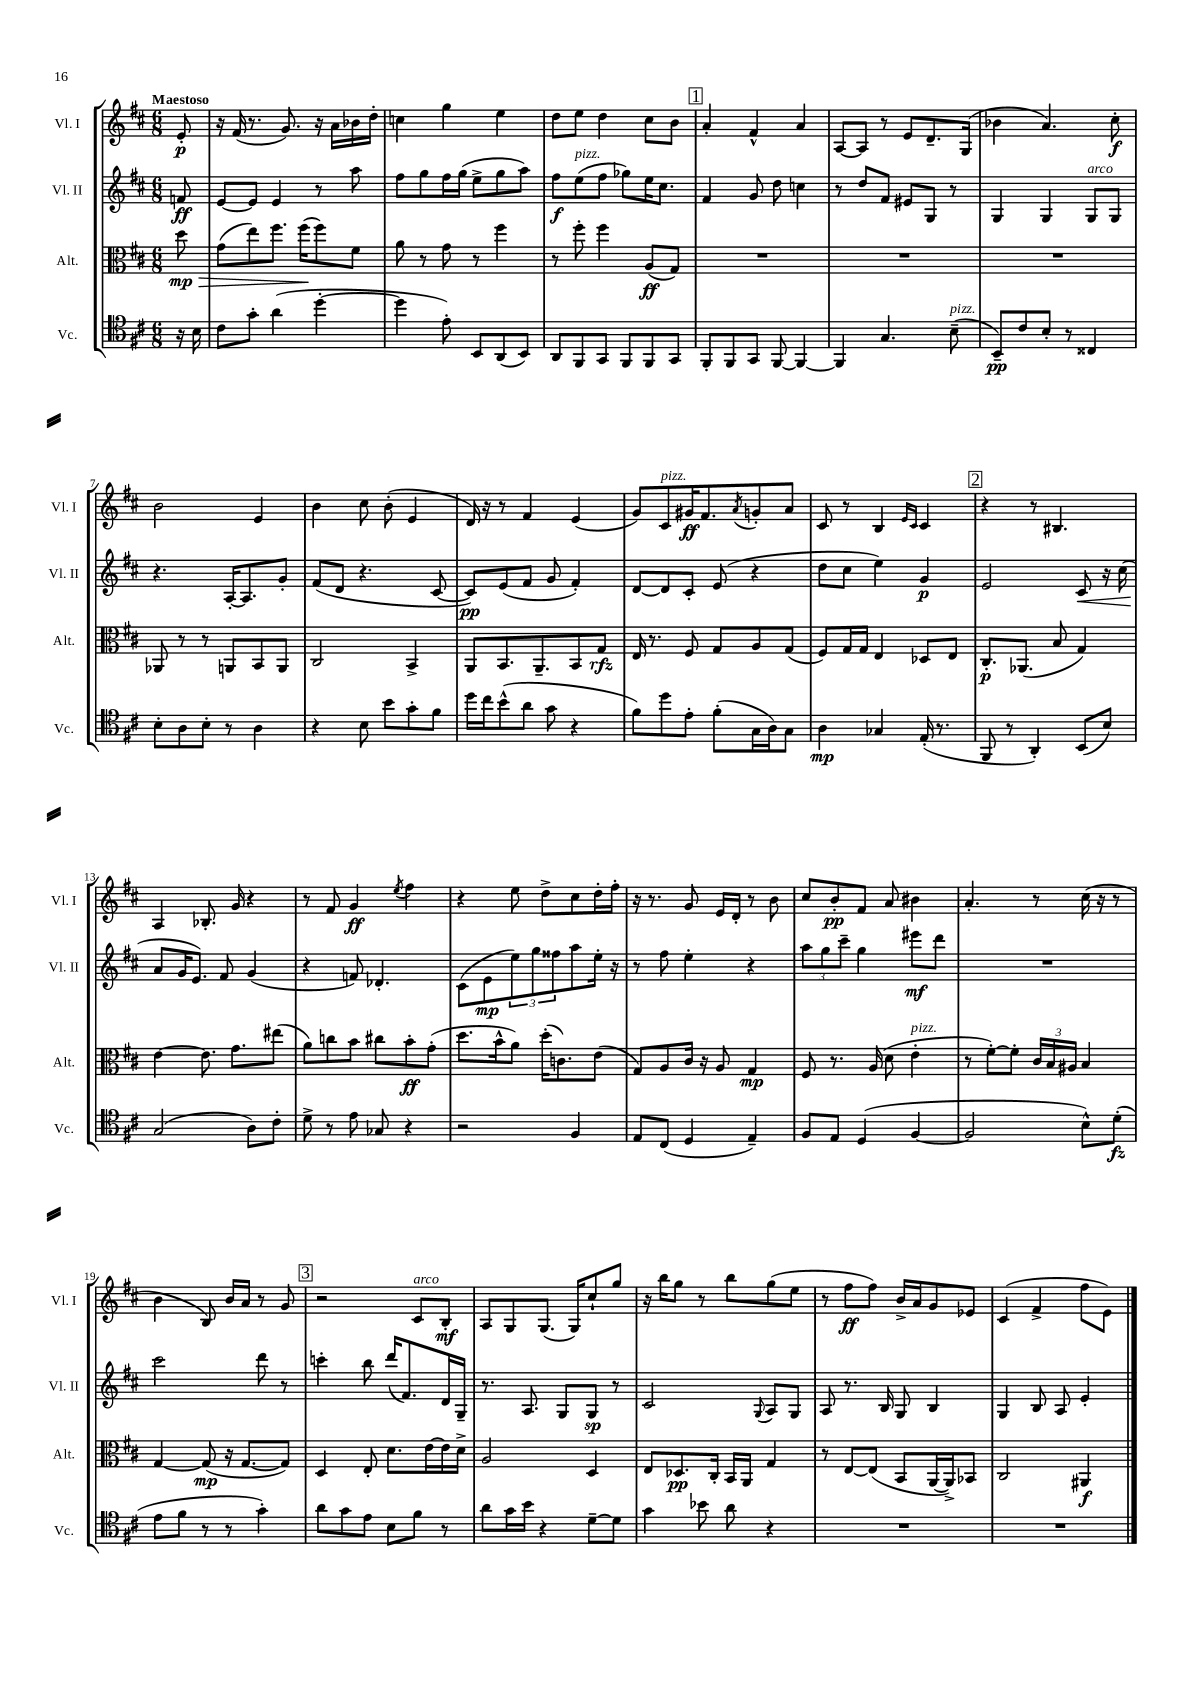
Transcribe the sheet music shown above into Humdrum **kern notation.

**kern	**dynam	**kern	**dynam	**kern	**dynam	**kern	**dynam
*part4	*part4	*part3	*part3	*part2	*part2	*part1	*part1
*staff4	*staff4	*staff3	*staff3	*staff2	*staff2	*staff1	*staff1
*I"Vc.	*	*I"Alt.	*	*I"Vl. II	*	*I"Vl. I	*
*I'Vc.	*	*I'Alt.	*	*I'Vl. II	*	*I'Vl. I	*
*clefC4	*	*clefC3	*	*clefG2	*	*clefG2	*
*k[f#c#]	*	*k[f#c#]	*	*k[f#c#]	*	*k[f#c#]	*
*M6/8	*	*M6/8	*	*M6/8	*	*M6/8	*
=	=	=	=	=	=	=	=
!	!	!	!	!	!	!LO:TX:a:B:t=Maestoso	!
!	!	!	!LO:HP:b	!	!	!	!
16r	.	8dd\	> mp	8fn/	ff	8e'/	p
16B\	.	.	.	.	.	.	.
=1	=1	=1	=1	=1	=1	=1	=1
8c#\L	.	(8g\L	.	[8e/L	.	16r	.
.	.	.	.	.	.	(16f#/	.
8g'\J	.	8ee\)	.	8e/J]	.	8.r	.
(4a\	.	8.ff#\J	.	4e/	.	.	.
.	.	.	.	.	.	8.g/)	.
.	.	(16ff#\KL	.	.	.	.	.
[4dd'\	.	8ff#\)	]	8r	.	16r	.
.	.	.	.	.	.	16a\LL	.
.	.	8f#\J	.	8aa\	.	16b-X\	.
.	.	.	.	.	.	16dd'\JJ	.
=2	=2	=2	=2	=2	=2	=2	=2
4dd\]	.	8a\	.	8ff#\L	.	4ccn\	.
.	.	8r	.	8gg\	.	.	.
8e'\)	.	8g\	.	16ff#\L	.	4gg\	.
.	.	.	.	(16gg\JJ	.	.	.
8BB/L	.	8r	.	8ee^\L	.	.	.
(8AA/	.	4ff#\	.	8gg\	.	4ee\	.
8BB/J)	.	.	.	8aa\J)	.	.	.
=3	=3	=3	=3	=3	=3	=3	=3
8AA/L	.	8r	.	8ff#\L	f	8dd\L	.
!	!	!	!	!LO:TX:a:i:t=pizz.	!	!	!
8FF#/	.	8ff#'\	.	(8ee\	.	8ee\J	.
8GG/J	.	4ff#\	.	8ff#\J	.	4dd\	.
8FF#/L	.	.	.	8gg-X\L)	.	.	.
8FF#/	.	(8A/L	ff	16ee\K	.	8cc#\L	.
.	.	.	.	8.cc#\J	.	.	.
8GG/J	.	8G/J)	.	.	.	8b\J	.
!!LO:REH:place=s1:t=1
=4	=4	=4	=4	=4	=4	=4	=4
8FF#'/L	.	2.r	.	4f#/	.	4a'/	.
8FF#/	.	.	.	.	.	.	.
8GG/J	.	.	.	8g/	.	4f#^^/	.
[8FF#/	.	.	.	8dd\	.	.	.
4FF#/_	.	.	.	4ccn\	.	4a/	.
=5	=5	=5	=5	=5	=5	=5	=5
4FF#/]	.	2.r	.	8r	.	[8A/L	.
.	.	.	.	8dd/L	.	8A/J]	.
4.G/	.	.	.	8f#/J	.	8r	.
.	.	.	.	8e#X/L	.	8e/L	.
.	.	.	.	8G/J	.	8.d~/	.
!LO:TX:a:i:t=pizz.	!	!	!	!	!	!	!
(8B~\	.	.	.	8r	.	.	.
.	.	.	.	.	.	(16G/Jk	.
=6	=6	=6	=6	=6	=6	=6	=6
8BB~/L)	pp	2.r	.	4G/	.	4b-X\	.
8c#/	.	.	.	.	.	.	.
8B'/J	.	.	.	4G/	.	4.a/)	.
8r	.	.	.	.	.	.	.
!	!	!	!	!LO:TX:a:i:t=arco	!	!	!
4C##X/	.	.	.	8G/L	.	.	.
.	.	.	.	8G/J	.	8cc#'\	f
!!LO:LB:g=z
=7	=7	=7	=7	=7	=7	=7	=7
8B'\L	.	8AA-X/	.	4.r	.	2b\	.
8A\	.	8r	.	.	.	.	.
8B'\J	.	8r	.	.	.	.	.
8r	.	8AAn/L	.	[16A'/KL	.	.	.
.	.	.	.	8.A/]	.	.	.
4A\	.	8BB/	.	.	.	4e/	.
.	.	8AA/J	.	8g'/J	.	.	.
=8	=8	=8	=8	=8	=8	=8	=8
4r	.	2C#/	.	(8f#/L	.	4b\	.
.	.	.	.	8d/J	.	.	.
8B\	.	.	.	4.r	.	8cc#\	.
8b\L	.	.	.	.	.	(8b'\	.
8g'\	.	4BB^/	.	.	.	4e/	.
8f#\J	.	.	.	[8c#/	.	.	.
=9	=9	=9	=9	=9	=9	=9	=9
16dd\LL	.	8AA/L	.	8c#/L])	pp	16d/)	.
16cc#\J	.	.	.	.	.	16r	.
(8b^^\	.	8.BB/	.	(8e/	.	8r	.
8a\J	.	.	.	8f#/J	.	4f#/	.
.	.	8.AA~/	.	.	.	.	.
8g\	.	.	.	8g/	.	.	.
4r	.	8BB/	.	4f#'/)	.	(4e/	.
.	.	8G/J	rfz	.	.	.	.
=10	=10	=10	=10	=10	=10	=10	=10
8f#\L)	.	16E/	.	[8d/L	.	8g/L)	.
.	.	8.r	.	.	.	.	.
!	!	!	!	!	!	!LO:TX:a:i:t=pizz.	!
8dd\	.	.	.	8d/]	.	8c#/	.
8e'\J	.	8F#/	.	8c#'/J	.	16g#X/K	ff
.	.	.	.	.	.	8.f#/	.
(8f#'\L	.	8G/L	.	(8e/	.	.	.
.	.	.	.	.	.	8qa/	.
16G\L	.	8A/	.	4r	.	8gn'/	.
16A\J)	.	.	.	.	.	.	.
8G\J	.	(8G/J	.	.	.	8a/J	.
=11	=11	=11	=11	=11	=11	=11	=11
4A\	mp	8F#/L)	.	8dd\L	.	8c#/	.
.	.	16G/L	.	8cc#\J	.	8r	.
.	.	16G/JJ	.	.	.	.	.
4G-X/	.	4E/	.	4ee\)	.	4B/	.
.	.	.	.	.	.	16qqe/LL	.
.	.	.	.	.	.	16qqc#/JJ	.
(16E'/	.	8D-X/L	.	4g/	p	4c#/	.
8.r	.	.	.	.	.	.	.
.	.	8E/J	.	.	.	.	.
!!LO:REH:place=s1:t=2
=12	=12	=12	=12	=12	=12	=12	=12
8FF#/	.	8.C#'/L	p	2e/	.	4r	.
8r	.	.	.	.	.	.	.
.	.	(8.AA-X/J	.	.	.	.	.
4AA'/)	.	.	.	.	.	8r	.
.	.	8B/	.	.	.	4.B#X/	.
!	!	!	!	!	!LO:HP:b	!	!
(8BB/L	.	4G/)	.	8c#/	<	.	.
8B/J)	.	.	.	16r	.	.	.
.	.	.	.	(16cc#\	.	.	.
!!LO:LB:g=z
=13	=13	=13	=13	=13	=13	=13	=13
(2G/	.	[4e\	.	8a/L	.	4A/	.
.	.	.	.	16g/K	[	.	.
.	.	.	.	8.e/J)	.	.	.
.	.	8.e\]	.	.	.	8.B-X'/	.
.	.	.	.	8f#/	.	.	.
.	.	8.g\L	.	.	.	16g/	.
8A\L)	.	.	.	(4g/	.	4r	.
8c#'\J	.	(8ee#X\J	.	.	.	.	.
=14	=14	=14	=14	=14	=14	=14	=14
8d^\	.	8a\L)	.	4r	.	8r	.
8r	.	8ccn\	.	.	.	8f#/	.
8e\	.	8b\J	.	8fn/)	.	4g/	ff
8G-X/	.	8cc#X\L	.	4.d-X'/	.	.	.
.	.	.	.	.	.	8qee/	.
4r	.	8b'\	ff	.	.	4ff#\	.
.	.	(8g'\J	.	.	.	.	.
=15	=15	=15	=15	=15	=15	=15	=15
2r	.	8.dd\L	.	(8c#\L	.	4r	.
.	.	.	.	8e\	mp	.	.
.	.	16b^^\k	.	.	.	.	.
.	.	8a\J)	.	12ee\)	.	8ee\	.
.	.	.	.	12gg\	.	.	.
.	.	(16dd'\KL	.	.	.	8dd^\L	.
.	.	.	.	12ff##X\	.	.	.
.	.	8.cn\)	.	.	.	.	.
4F#/	.	.	.	8aa\	.	8cc#\	.
.	.	(8e\J	.	16ee'\Jk	.	16dd'\L	.
.	.	.	.	16r	.	16ff#'\JJ	.
=16	=16	=16	=16	=16	=16	=16	=16
8E/L	.	8G/L)	.	8r	.	16r	.
.	.	.	.	.	.	8.r	.
(8C#/J	.	8A/	.	8ff#\	.	.	.
4D/	.	16c#/Jk	.	4ee'\	.	8g/	.
.	.	16r	.	.	.	.	.
.	.	8A/	.	.	.	16e/LL	.
.	.	.	.	.	.	16d'/JJ	.
4E~/)	.	4G/	mp	4r	.	8r	.
.	.	.	.	.	.	8b\	.
=17	=17	=17	=17	=17	=17	=17	=17
8F#/L	.	8F#/	.	12aa\L	.	8cc#/L	.
.	.	.	.	12gg\	.	.	.
8E/J	.	8.r	.	.	.	8b'/	pp
.	.	.	.	12ccc#~\J	.	.	.
(4D/	.	.	.	4gg\	.	8f#/J	.
.	.	(16A/	.	.	.	.	.
.	.	8d\	.	.	.	8a/	.
!	!	!LO:TX:a:i:t=pizz.	!	!	!	!	!
[4F#/	.	4e'\	.	8eee#X\L	mf	4b#X\	.
.	.	.	.	8ddd\J	.	.	.
=18	=18	=18	=18	=18	=18	=18	=18
2F#/]	.	8r	.	2.r	.	4.a'/	.
.	.	[8f#'\L)	.	.	.	.	.
.	.	8f#'\J]	.	.	.	.	.
.	.	24c#/LL	.	.	.	8r	.
.	.	24B/	.	.	.	.	.
.	.	24A#X/JJ	.	.	.	.	.
8B^^\L)	.	4B/	.	.	.	(16cc#\	.
.	.	.	.	.	.	16r	.
(8d'\J	fz	.	.	.	.	8r	.
!!LO:LB:g=z
=19	=19	=19	=19	=19	=19	=19	=19
8e\L	.	[4G/	.	2ccc#\	.	4b\	.
8f#\J	.	.	.	.	.	.	.
8r	.	(8G/]	mp	.	.	8B/)	.
8r	.	16r	.	.	.	16b/LL	.
.	.	[8.G/L	.	.	.	16a/JJ	.
4g'\)	.	.	.	8ddd\	.	8r	.
.	.	8G/J])	.	8r	.	8g/	.
!!LO:REH:place=s1:t=3
=20	=20	=20	=20	=20	=20	=20	=20
8a\L	.	4D/	.	4cccn'\	.	2r	.
8g\	.	.	.	.	.	.	.
8e\J	.	8E'/	.	8bb\	.	.	.
8B\L	.	8.d\L	.	(16ddd/KL	.	.	.
.	.	.	.	8.f#/)	.	.	.
!	!	!	!	!	!	!LO:TX:a:i:t=arco	!
8f#\J	.	.	.	.	.	8c#/L	.
.	.	[16e\L	.	.	.	.	.
8r	.	16e\]	.	16d/L	.	8B'/J	mf
.	.	16d^\JJ	.	16G~/JJ	.	.	.
=21	=21	=21	=21	=21	=21	=21	=21
8a\L	.	2A/	.	8.r	.	8A/L	.
16g\L	.	.	.	.	.	8G/	.
16b\JJ	.	.	.	8.A/	.	.	.
4r	.	.	.	.	.	(8.G/J	.
.	.	.	.	8G/L	.	.	.
.	.	.	.	.	.	16G/KL)	.
[8d~\L	.	4D/	.	8G/J	sp	8cc#`/	.
8d\J]	.	.	.	8r	.	8gg/J	.
=22	=22	=22	=22	=22	=22	=22	=22
4g\	.	8E/L	.	2c#/	.	16r	.
.	.	.	.	.	.	16bb\KL	.
.	.	8.D-X/	pp	.	.	8gg\J	.
8b-X\	.	.	.	.	.	8r	.
.	.	16C#'/Jk	.	.	.	.	.
8a\	.	16BB/LL	.	.	.	8bb\L	.
.	.	16AA/JJ	.	.	.	.	.
.	.	.	.	8qqG/	.	.	.
4r	.	4G/	.	8A/L	.	(8gg\	.
.	.	.	.	8G/J	.	8ee\J	.
=23	=23	=23	=23	=23	=23	=23	=23
2.r	.	8r	.	8A/	.	8r	.
.	.	[8E/L	.	8.r	.	8ff#\L	ff
.	.	(8E/J]	.	.	.	8ff#\J)	.
.	.	.	.	16B/	.	.	.
.	.	8BB/L	.	8G/	.	16b^/LL	.
.	.	.	.	.	.	16a/J	.
.	.	[16AA/L	.	4B/	.	8g/	.
.	.	16AA^/J])	.	.	.	.	.
.	.	8BB-X/J	.	.	.	8e-X/J	.
=24	=24	=24	=24	=24	=24	=24	=24
2.r	.	2C#/	.	4G/	.	(4c#/	.
.	.	.	.	8B/	.	4f#^/	.
.	.	.	.	8A/	.	.	.
.	.	4AA#X/	f	4e'/	.	8ff#\L	.
.	.	.	.	.	.	8e\J)	.
==	==	==	==	==	==	==	==
*-	*-	*-	*-	*-	*-	*-	*-
